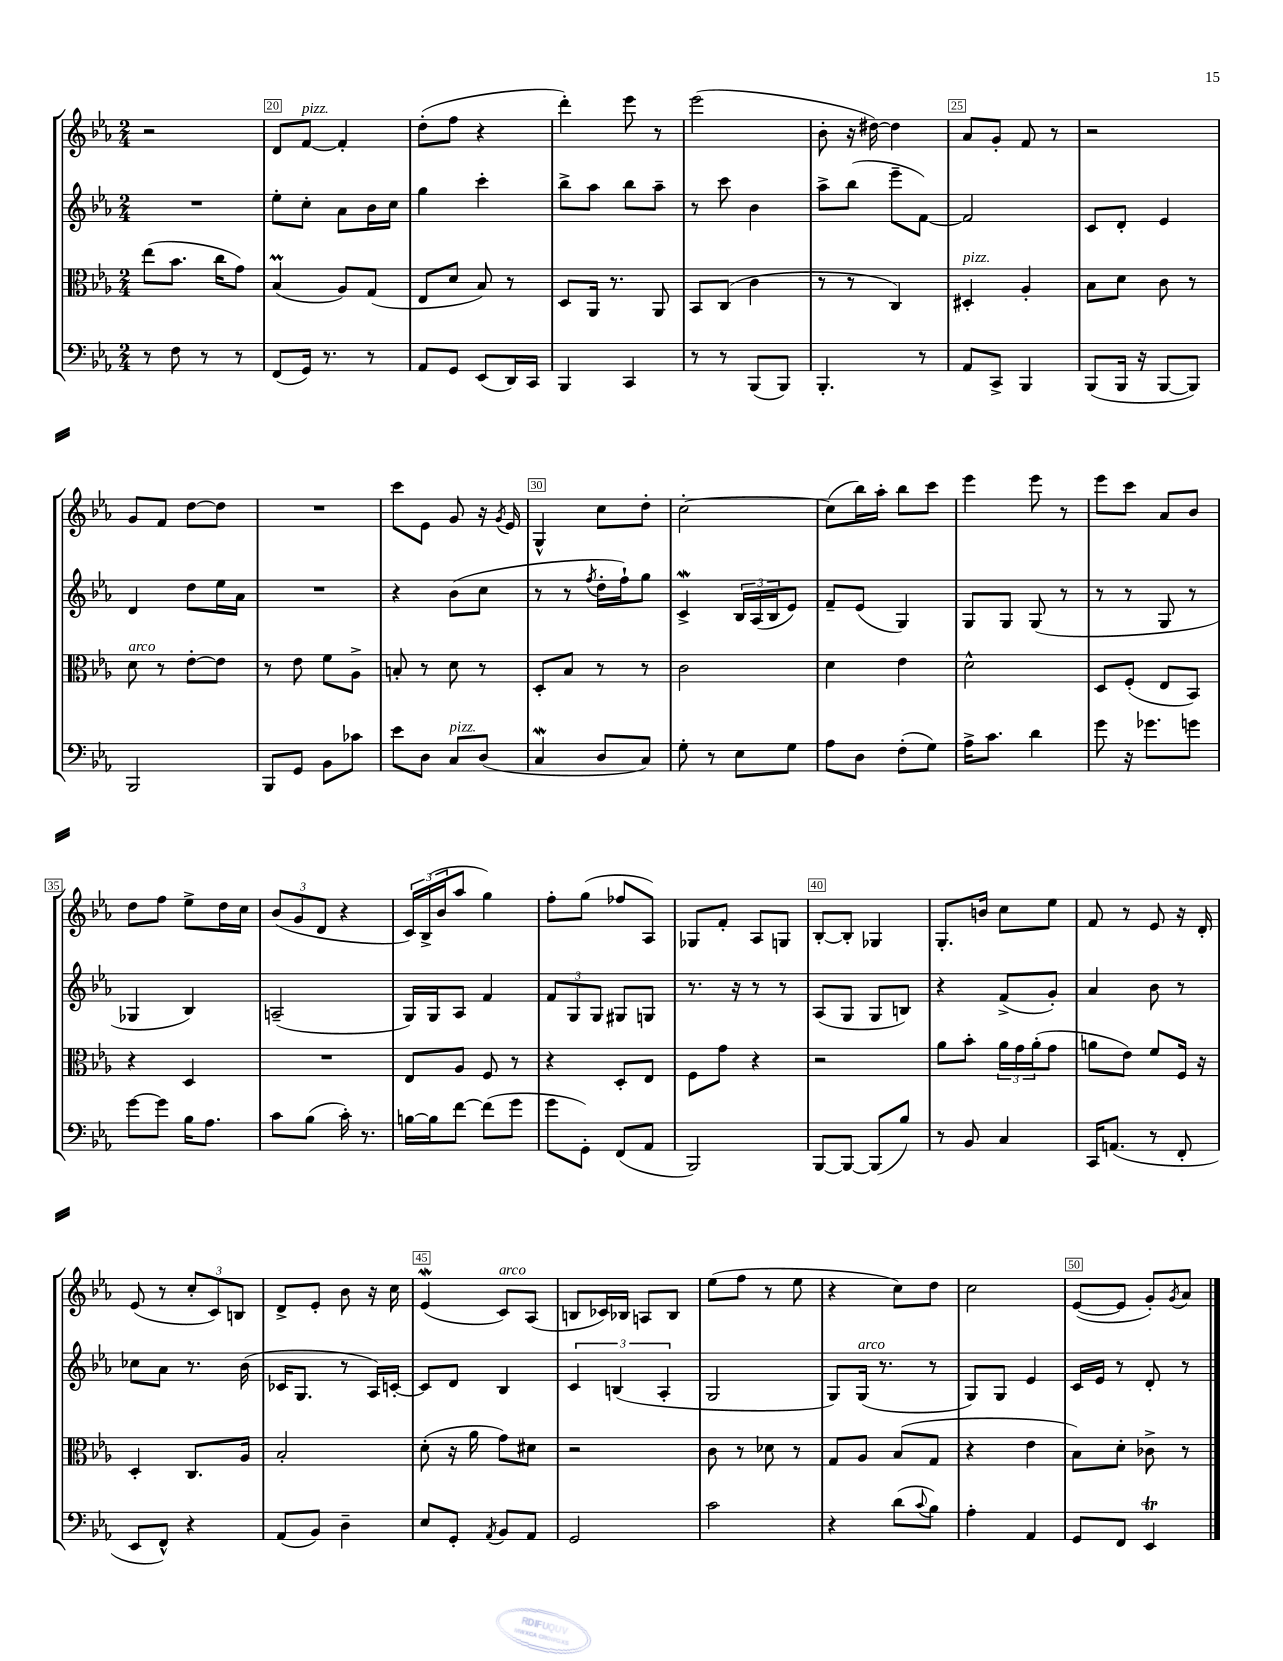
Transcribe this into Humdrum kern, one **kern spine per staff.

**kern	**kern	**kern	**kern
*staff4	*staff3	*staff2	*staff1
*clefF4	*clefC3	*clefG2	*clefG2
*k[b-e-a-]	*k[b-e-a-]	*k[b-e-a-]	*k[b-e-a-]
*M2/4	*M2/4	*M2/4	*M2/4
8r	(8ee-\L	2r	2r
8F\	8.b-\J	.	.
8r	.	.	.
.	16cc\LK	.	.
8r	8g\J)	.	.
=	=	=	=
(8FF/L	(4B-/	8ee-'\L	8d/L
16GG/Jk)	.	8cc'\J	[8f/J
8.r	.	.	.
.	8A-/L)	8a-\L	4f'/]
8r	(8G/J	16b-\L	.
.	.	16cc\JJ	.
=	=	=	=
8AA-/L	8E-/L	4gg\	(8dd'\L
8GG/J	8d/J	.	8ff\J
(8EE-/L	8B-/)	4ccc'\	4r
16DD/L)	8r	.	.
16CC/JJ	.	.	.
=	=	=	=
4BBB-/	8D/L	8bb-^\L	4ddd'\)
.	16AA-/Jk	8aa-\J	.
.	8.r	.	.
4CC/	.	8bb-\L	8eee-\
.	8AA-/	8aa-~\J	8r
=	=	=	=
8r	8BB-/L	8r	(2eee-\
8r	(8C/J	8ccc\	.
(8BBB-/L	4c\	4b-\	.
8BBB-/J)	.	.	.
=	=	=	=
4.BBB-'/	8r	8aa-^\L	8b-'\
.	8r	(8bb-\J	16r
.	.	.	[16dd#\)
.	4C/)	8eee-~\L	4dd#\]
8r	.	[8f\J)	.
=	=	=	=
8AA-/L	4D#'/	2f/]	8a-/L
8CC^/J	.	.	8g'/J
4BBB-/	4A-'/	.	8f/
.	.	.	8r
=	=	=	=
(8BBB-/L	8B-\L	8c/L	2r
16BBB-/Jk	8d\J	8d'/J	.
16r	.	.	.
[8BBB-/L	8c\	4e-/	.
8BBB-/]J)	8r	.	.
=	=	=	=
2BBB-/	8d\	4d/	8g/L
.	8r	.	8f/J
.	[8e-'\L	8dd\L	[8dd\L
.	8e-\]J	16ee-\L	8dd\]J
.	.	16a-\JJ	.
=	=	=	=
8BBB-/L	8r	2r	2r
8GG/J	8e-\	.	.
8BB-\L	8f\L	.	.
8c-\J	8A-^\J	.	.
=	=	=	=
8e-\L	8B'/	4r	8ccc\L
8D\J	8r	.	8e-\J
8C/L	8d\	(8b-\L	8g/
(8D/J	8r	8cc\J	16r
.	.	.	8qg/
.	.	.	16e-/
=	=	=	=
4C/	8D'/L	8r	4G^^/
.	8B-/J	8r	.
.	.	8qff/	.
8D/L	8r	16dd'\LL	8cc\L
.	.	16ff`\J)	.
8C/J)	8r	8gg\J	8dd'\J
=	=	=	=
8G'\	2c\	4c^/	[2cc'\
8r	.	.	.
8E-\L	.	24B-/LL	.
.	.	(24A-/	.
.	.	24B-/J	.
8G\J	.	8e-/J)	.
=	=	=	=
8A-\L	4d\	8f~/L	(8cc\]L
8D\J	.	(8e-/J	16bb-\L)
.	.	.	16aa-'\JJ
(8F'\L	4e-\	4G/)	8bb-\L
8G\J)	.	.	8ccc\J
=	=	=	=
16A-^\LK	2d^^\	8G/L	4eee-\
8.c\J	.	.	.
.	.	8G/J	.
4d\	.	(8G/	8eee-\
.	.	8r	8r
=	=	=	=
8g\	8D/L	8r	8eee-\L
16r	(8F'/J	8r	8ccc\J
8.g-\L	.	.	.
.	8E-/L	8G/	8a-/L
8g\J	8BB-/J)	8r	8b-/J
=	=	=	=
[8g\L	4r	4G-/	8dd\L
8g\]J	.	.	8ff\J
16B-\LK	4D/	4B-/)	8ee-^\L
8.A-\J	.	.	.
.	.	.	16dd\L
.	.	.	16cc\JJ
=	=	=	=
8c\L	2r	(2A~/	(12b-/L
.	.	.	12g/
(8B-\J	.	.	.
.	.	.	12d/J
16c'\)	.	.	4r
8.r	.	.	.
=	=	=	=
[16B\LL	8E-/L	16G/LL)	24c/LL)
.	.	.	(24B-^/
16B\]J	.	16G/J	.
.	.	.	24b-/J
[8f\J	8A-/J	8A-/J	8aa-/J
(8f\]L	8F/	4f/	4gg\)
8g\J	8r	.	.
=	=	=	=
8g\L	4r	12f/L	8ff'\L
.	.	12G/	.
8GG'\J)	.	.	(8gg\J
.	.	12G/J	.
(8FF/L	8D'/L	8G#/L	8ff-/L
8AA-/J	8E-/J	8G/J	8A-/J)
=	=	=	=
2BBB-/)	8F\L	8.r	8G-/L
.	8g\J	.	8f'/J
.	.	16r	.
.	4r	8r	8A-/L
.	.	8r	8G/J
=	=	=	=
[8BBB-/L	2r	(8A-/L	[8B-'/L
8BBB-/_J	.	8G/J	8B-'/]J
(8BBB-/]L	.	8G/L	4G-/
8B-/J)	.	8B/J)	.
=	=	=	=
8r	8a-\L	4r	8.G'/L
8BB-/	8b-'\J	.	.
.	.	.	16b/Jk
4C/	24a-\LL	(8f^/L	8cc\L
.	24g\	.	.
.	(24a-'\J	.	.
.	8g\J	8g'/J)	8ee-\J
=	=	=	=
16CC/LK	8a\L	4a-/	8f/
(8.AA/J	.	.	.
.	8e-\J)	.	8r
8r	8f/L	8b-\	8e-/
8FF'/	16F/Jk	8r	16r
.	16r	.	16d'/
=	=	=	=
8EE-/L	4D'/	8cc-\L	(8e-/
8FF^^/J)	.	8a-\J	8r
4r	8.C/L	8.r	12cc'/L
.	.	.	12c/)
.	.	.	12B/J
.	16A-/Jk	(16b-\	.
=	=	=	=
(8AA-/L	2B-'/	16c-/LK	8d^/L
.	.	8.G/J	.
8BB-/J)	.	.	8e-'/J
4D~\	.	8r	8b-\
.	.	16A-/LL)	16r
.	.	[16c'/JJ	16cc\
=	=	=	=
8E-/L	(8d'\	8c/]L	(4e-/
8GG'/J	16r	8d/J	.
.	16a-\	.	.
8qAA-/	.	.	.
8BB-/L	8g\L)	4B-/	8c/L)
8AA-/J	8d#\J	.	(8A-/J
=	=	=	=
2GG/	2r	6c/	8B/L
.	.	.	16c-/L)
.	.	(6B/	.
.	.	.	16B-/JJ
.	.	.	8A/L
.	.	6A-'/	.
.	.	.	8B-/J
=	=	=	=
2c\	8c\	2G/	(8ee-\L
.	8r	.	8ff\J
.	8d-\	.	8r
.	8r	.	8ee-\
=	=	=	=
4r	8G/L	8G/L)	4r
.	8A-/J	(16G/Jk	.
.	.	8.r	.
(8d\L	(8B-/L	.	8cc\L)
8qqc/	.	.	.
8B-\J)	8G/J	8r	8dd\J
=	=	=	=
4A-'\	4r	8G/L)	2cc\
.	.	8G/J	.
4AA-/	4e-\	4e-/	.
=	=	=	=
8GG/L	8B-\L)	16c/LL	([8e-/L
.	.	16e-/JJ	.
8FF/J	8d'\J	8r	8e-/]J
4EE-/	8c-^\	8d'/	8g'/L)
.	.	.	8qg/
.	8r	8r	8a-/J
==	==	==	==
*-	*-	*-	*-
